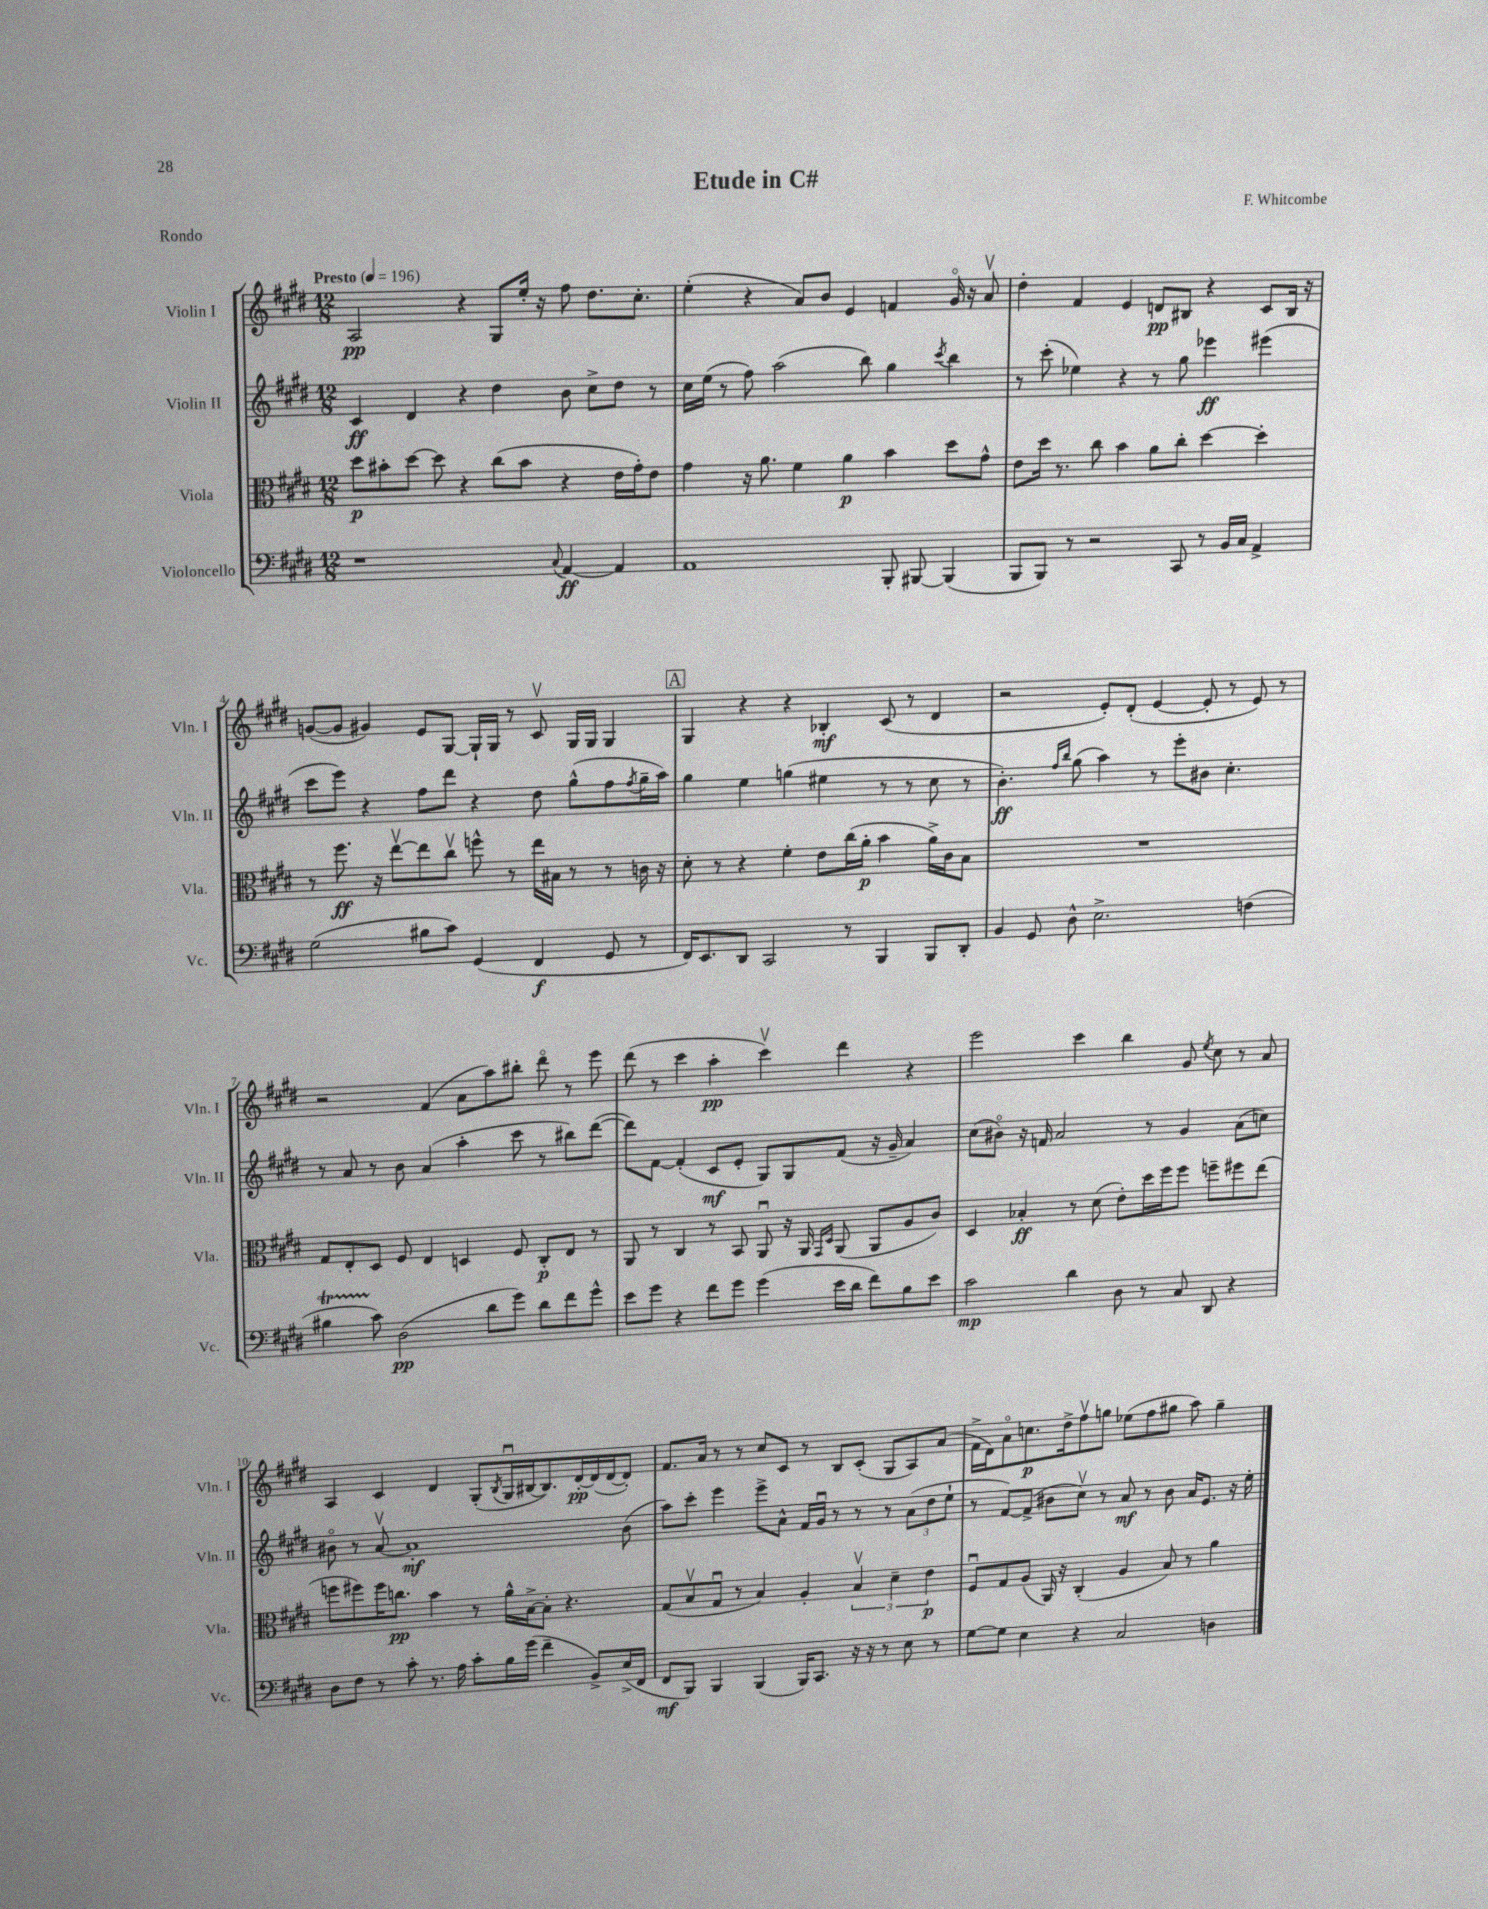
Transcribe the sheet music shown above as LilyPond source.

\header { title = "Etude in C#" composer = "F. Whitcombe" piece = "Rondo" }
<<
\new StaffGroup <<
\new Staff = "s0" \with { instrumentName = "Violin I" shortInstrumentName = "Vln. I" } {
    \clef treble \key e \major \numericTimeSignature \time 12/8 \tempo "Presto" 4 = 196
    a2\pp r4 gis8 e''16-. r16 fis''8 dis''8. cis''8.-. |
    e''4-.( r4 a'8) b'8 e'4 f'4 gis'16\flageolet r16 a'8\upbow |
    dis''4-. fis'4 e'4 d'8\pp bis8 r4 cis'8 bis16 r16 |
    g'8~( g'8 gis'4) e'8 gis8~ gis16-! gis16 r8 cis'8\upbow gis16 gis16 gis4 |
    \mark \markup { \box "A" } gis4 r4 r4 bes4-.\mf cis'8( r8 dis'4 |
    r2 e'8-.) dis'8-.( e'4~ e'8-. r8 e'8) r8 |
    r2 fis'4( a'8 a''8) bis''8-. dis'''8\flageolet r8 e'''8 |
    dis'''8( r8 cis'''4 a''4-.\pp cis'''4\upbow) dis'''4 r4 |
    e'''2 cis'''4 b''4 gis'8 \acciaccatura { e''8 } cis''8 r8 a'8 |
    a4 cis'4 dis'4 gis8-.( \acciaccatura { b8 } gis16\downbow bis16~ bis8.) dis'16~-.\pp dis'16( dis'16~ dis'8-.) |
    fis'8. a'16 r8 r8 cis''8 cis'8 r8 b8 cis'8-.( gis8 a8) a'8( |
    fis'16-> dis'16) a'8\flageolet c''8.\p dis''16-> fis''8\upbow g''8 ees''8( fis''8 gis''8 a''8) gis''4-- \bar "|." |
}
\new Staff = "s1" \with { instrumentName = "Violin II" shortInstrumentName = "Vln. II" } {
    \clef treble \key e \major \numericTimeSignature \time 12/8
    cis'4\ff dis'4 r4 dis''4 b'8 cis''8-> dis''8 r8 |
    cis''16 e''16( r8 fis''8) a''2( b''8) gis''4 \acciaccatura { cis'''8 } b''4 |
    r8 cis'''8-.( ees''4) r4 r8 gis''8 ees'''4\ff eis'''4( |
    cis'''8 e'''8) r4 fis''8 dis'''8 r4 dis''8 gis''8-^( fis''8 \acciaccatura { fis''8 } gis''16-- a''16) |
    \mark \markup { \box "A" } gis''4 e''4 g''4( eis''4 r8 r8 cis''8 r8 |
    b'4.-.\ff) \grace { fis''16 b''16 } gis''8( a''4) r8 e'''8-. bis'8 cis''4.-. |
    r8 a'8 r8 b'8 a'4( a''4-. cis'''8 r8 bis''8) dis'''8~( |
    dis'''8) fis'8~ fis'4-.( cis'8\mf e'8-. gis8) gis8 fis'8( r16 gis'16-- a'4) |
    cis''8( bis'8\flageolet) r16 f'16 a'2 r8 gis'4 a'8( c''8) |
    bis'8\flageolet r8 a'8~\upbow a'1-.\mf bis'8( |
    a''8) cis'''8-. e'''4 e'''8-> a'8-^ fis'16 gis'16\downbow r8 r8 r8 \tuplet 3/2 { a'8( dis''8 e''8-! } |
    r8 fis'8~) fis'8->( bis'8 cis''8\upbow) r8 a'8\mf r8 bis'8 a'16 e'8. r16 e''16-. \bar "|." |
}
\new Staff = "s2" \with { instrumentName = "Viola" shortInstrumentName = "Vla." } {
    \clef alto \key e \major \numericTimeSignature \time 12/8
    dis''8\p bis'8-. dis''8~ dis''8 r4 cis''8( bis'8 r4 e'16 gis'16-.) e'8 |
    gis'4 r16 a'8. fis'4 a'4\p b'4 dis''8 gis'8-^ |
    e'8 dis''16 r8. cis''8 b'4 a'8 cis''8-. dis''4~ dis''4-. |
    r8 fis''8.\ff r16 e''8~\upbow e''8 cis''8\upbow f''8-^ r8 e''16 bis16 r8 r8 c'16 r16 |
    \mark \markup { \box "A" } dis'8-. r8 r4 fis'4-. e'8 cis''16( a'16-.\p b'4 a'16->) cis'16 b8 |
    R1. |
    gis8 e8-. dis8 fis8 e4 d4 fis8 cis8-.\p e8 r8 |
    a,8 r8 cis4 r8 b,8 a,8\downbow r16 a,16 \grace { gis,16 dis16 } a,8( a,8 a8 cis'8) |
    dis4 bes4-.\ff r8 dis'8( e'8-.) dis''16 fis''16 fis''8 f''8-- fis''8 e''8( |
    f''8 fis''8) fis''16 c''8.\pp b'4 r8 a'16-^ b16~-> b8-. r4. |
    gis8( b8\upbow gis8\downbow r8 b4) a4-. \tuplet 3/2 { b4\upbow dis'4-- e'4\p } |
    fis8\downbow gis8 a8( a,16) r16 cis4-.( a4 b8) r8 a'4 \bar "|." |
}
\new Staff = "s3" \with { instrumentName = "Violoncello" shortInstrumentName = "Vc." } {
    \clef bass \key e \major \numericTimeSignature \time 12/8
    r1 \appoggiatura { cis8 } a,4~\ff a,4 |
    a,1 b,,8-. bis,,8~ bis,,4( |
    b,,8 b,,8) r8 r2 cis,8 r8 b,16 cis16 a,4-> |
    gis2( bis8 cis'8) gis,4( fis,4\f gis,8 r8 |
    \mark \markup { \box "A" } fis,16) e,8. dis,8 cis,2 r8 b,,4 b,,8 dis,8-. |
    b,4 gis,8 dis8-^ e2.-> f4( |
    bis4\startTrillSpan cis'8\stopTrillSpan) dis2\pp( dis'8 gis'8) dis'8 fis'8 gis'8-^ |
    e'8 gis'8 r4 fis'8 gis'8 gis'4( e'16 dis'16 fis'8) b8 e'8 |
    cis'2\mp dis'4 dis8 r8 cis8 dis,8 r4 |
    dis8 fis8 r8 cis'8-. r8. a16 cis'8-. b16 gis'16( fis'4-- b,8->) e16->( fis,16 |
    fis,8\mf b,,8) b,,4 b,,4( b,,16) cis,8. r16 r16 r8 e8 r8 |
    gis8~ gis8 e4 r4 cis2 d4 \bar "|." |
}
>>
>>
